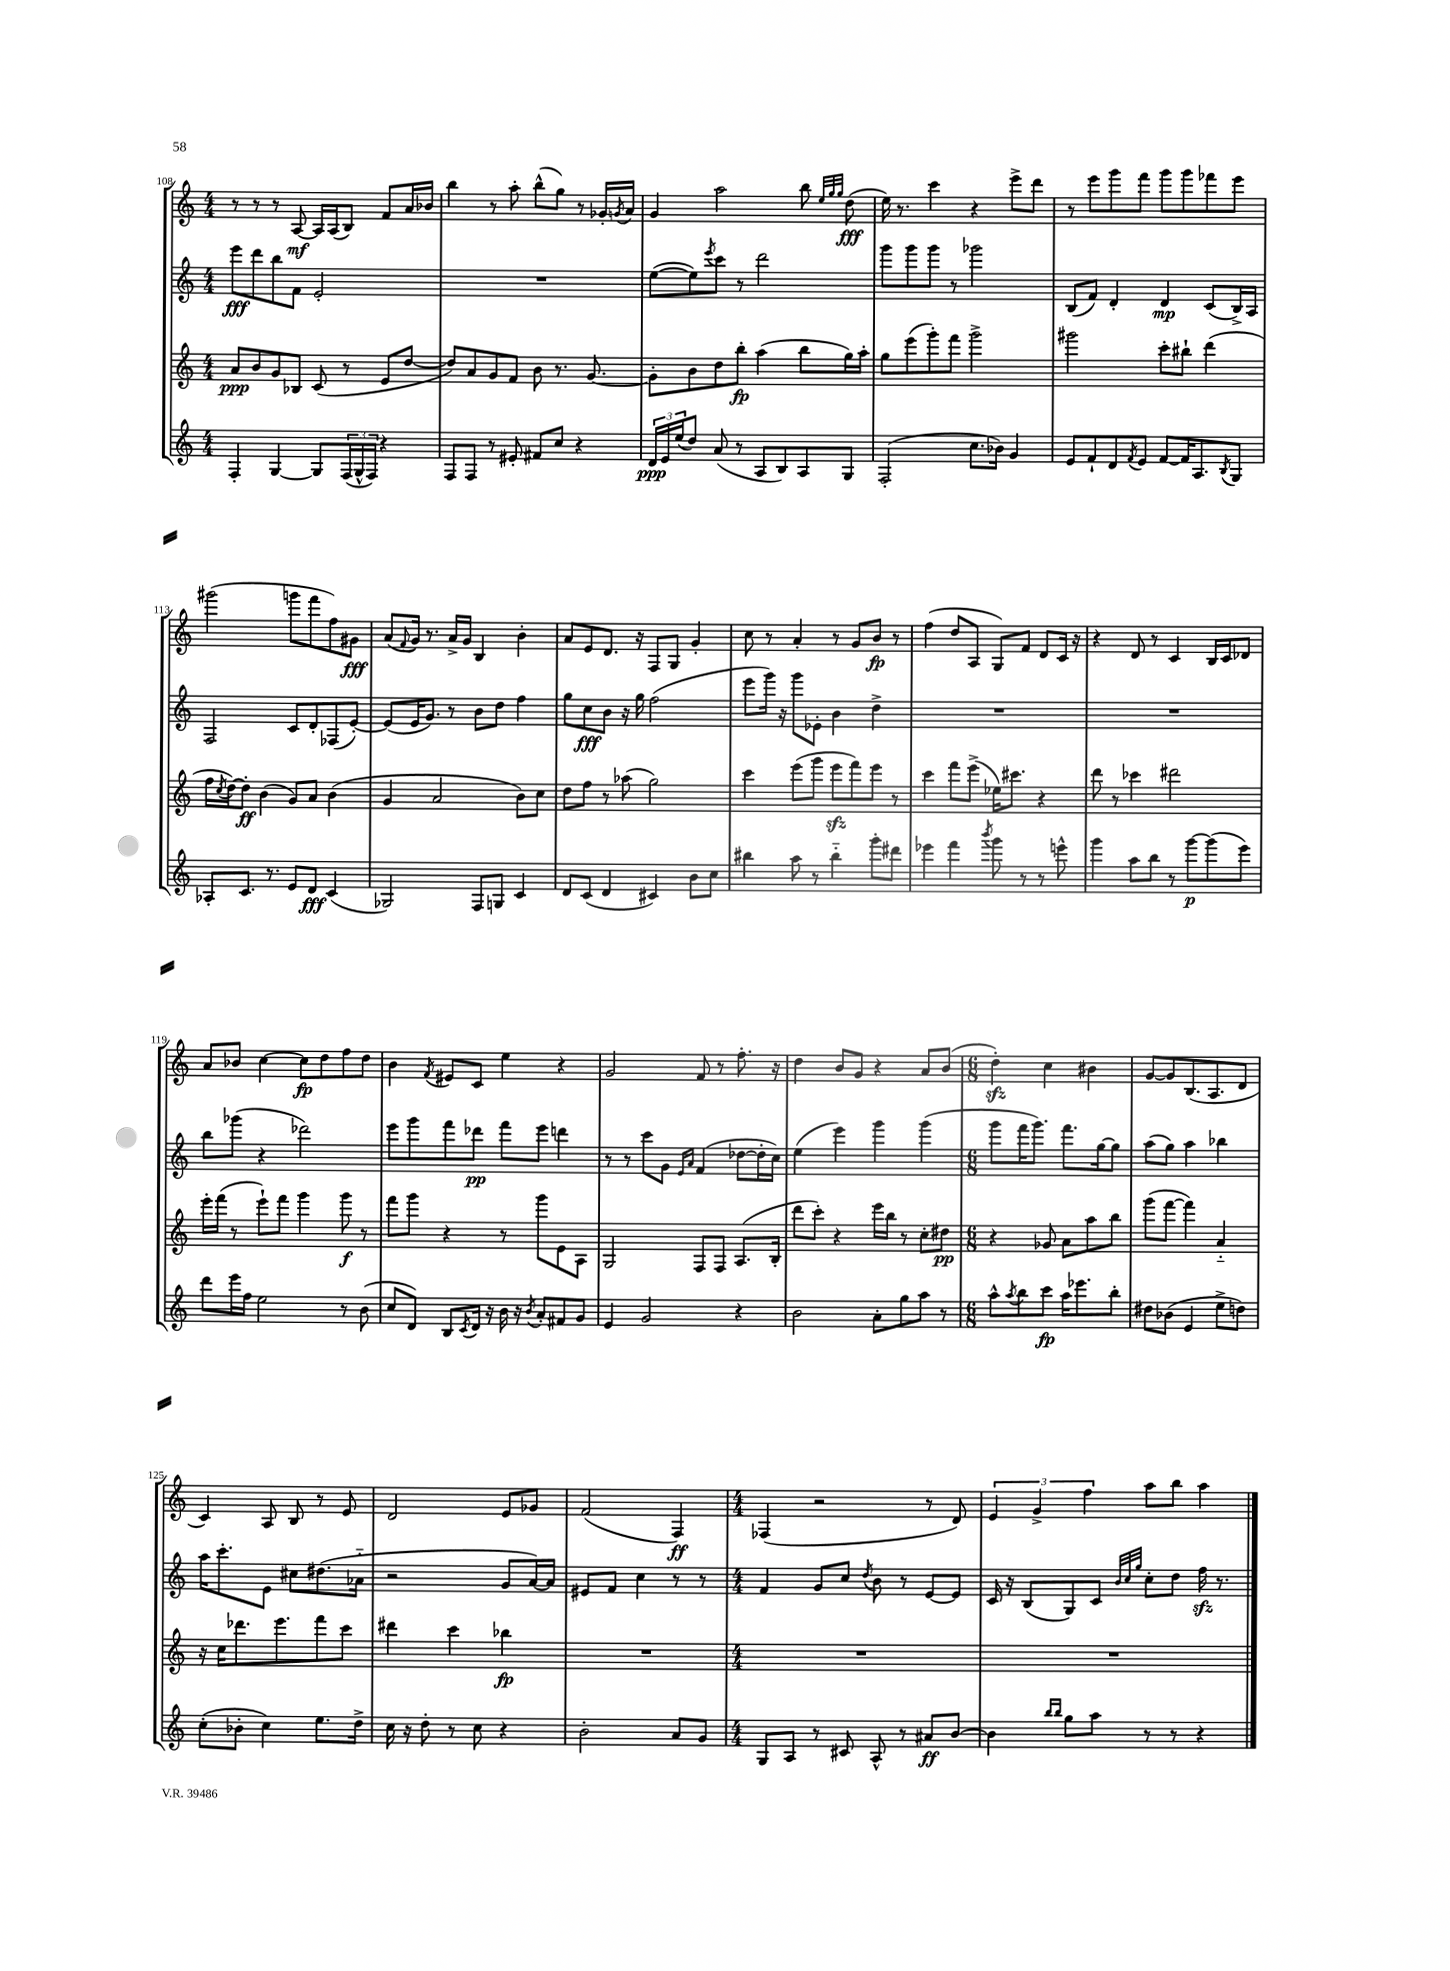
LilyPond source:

<<
\new StaffGroup <<
\new Staff = "s0" {
    \clef treble \key c \major \numericTimeSignature \time 4/4
    r8 r8 r8 a8~\mf a16 a16( b8) f'8 a'16 bes'16 |
    b''4 r8 a''8-. b''8-^( g''8) r8 ges'16-. \acciaccatura { g'8 } a'16 |
    g'4 a''2 b''8 \grace { e''32 g''32 g''32 } d''8\fff( |
    e''16) r8. c'''4 r4 e'''8-> d'''8 |
    r8 e'''8 g'''8 f'''8 g'''8 g'''8 fes'''8 e'''8 |
    gis'''2( g'''8 f'''8 f''8) gis'8\fff |
    a'8( \appoggiatura { f'8 } g'16) r8. a'16-> g'16 b4 b'4-. |
    a'8 e'8 d'8. r16 f8 g8 g'4-. |
    c''8 r8 a'4-. r8 g'8 b'8\fp r8 |
    f''4( d''8 a8 g8) f'8 d'8 c'16 r16 |
    r4 d'8 r8 c'4 b16 c'16 des'8 |
    a'8 bes'8 c''4~ c''8\fp d''8 f''8 d''8 |
    b'4 \acciaccatura { f'8 } eis'8 c'8 e''4 r4 |
    g'2 f'8 r8 f''8.-. r16 |
    d''4 b'8 g'8 r4 a'8 b'8( |
    \numericTimeSignature \time 6/8 d''4-.\sfz) c''4 bis'4 |
    g'8~ g'8 b8.( a8. d'8 |
    c'4) a8 b8 r8 e'8 |
    d'2 e'8 ges'8 |
    f'2( f4\ff) |
    \numericTimeSignature \time 4/4 fes4( r2 r8 d'8) |
    \tuplet 3/2 { e'4 g'4-> f''4 } a''8 b''8 a''4 \bar "|." |
}
\new Staff = "s1" {
    \clef treble \key c \major \numericTimeSignature \time 4/4
    e'''8\fff d'''8 b''8 f'8 e'2-. |
    R1 |
    e''8~( e''8) \acciaccatura { e'''8 } c'''8 r8 d'''2 |
    g'''8 g'''8 g'''8 r8 ges'''2 |
    b8( f'8) d'4-. d'4\mp c'8( b16->) a16 |
    f2 c'8 d'8-. fes8( e'8~-.) |
    e'8( e'16 g'8.) r8 b'8 d''8 f''4 |
    g''8 c''8\fff b'8 r16 g''16 f''2( |
    e'''8 g'''16) r16 g'''8 ees'8-. b'4 d''4-> |
    R1 |
    R1 |
    b''8 ges'''8( r4 des'''2) |
    e'''8 g'''8 f'''8 des'''8\pp f'''8 e'''8 d'''4 |
    r8 r8 c'''8 g'8 \grace { e'16 a'16 } f'4( des''8~ des''16-. c''16) |
    e''4( e'''4) g'''4 g'''4( |
    \numericTimeSignature \time 6/8 g'''8 f'''16 g'''8.) f'''8. g''16~ g''8 |
    a''8( g''8) a''4 bes''4 |
    a''16 c'''8.-. e'8 cis''8 dis''8.( aes'16-_ |
    r2 g'8 a'16~) a'16 |
    eis'8 f'8 c''4 r8 r8 |
    \numericTimeSignature \time 4/4 f'4 g'8 c''8 \acciaccatura { d''8 } b'8 r8 e'8~ e'8 |
    c'16 r16 b8( g8) c'8 \grace { b'32 c''32 g''32 } c''8-. d''8 f''16\sfz r8. \bar "|." |
}
\new Staff = "s2" {
    \clef treble \key c \major \numericTimeSignature \time 4/4
    a'8\ppp b'8 g'8 bes8 c'8( r8 e'8 d''8~ |
    d''8) a'8 g'8 f'8 b'8 r8. g'8.~ |
    g'8-. b'8 d''8 b''8-.\fp a''4( b''8 g''16) a''16-. |
    g''8 e'''8( g'''8-.) f'''8 g'''2-> |
    gis'''2 c'''8-. bis''8-! d'''4( |
    f''16 \acciaccatura { c''8 } d''16~) d''8-.\ff b'4( g'8) a'8 b'4( |
    g'4 a'2 b'8) c''8 |
    d''8 f''8 r8 aes''8( g''2) |
    c'''4 e'''8( g'''8 e'''8\sfz f'''8) e'''8 r8 |
    c'''4 f'''8 e'''8->( ees''16) cis'''8. r4 |
    d'''8 r8 ces'''4 dis'''2 |
    e'''16-. f'''16( r8 e'''8-!) f'''8 g'''4 g'''8\f r8 |
    f'''8 g'''8 r4 r8 g'''8 e'8 a8 |
    g2 f8 f8 a8.( b16-. |
    d'''8 c'''8-.) r4 e'''16 b''16 r8 c''8-. dis''8\pp |
    \numericTimeSignature \time 6/8 r4 ges'8 a'8 a''8 b''8 |
    g'''8( f'''8~ f'''4) a'4-_ |
    r16 c''16 des'''8. e'''8. f'''8 c'''8 |
    dis'''4 c'''4 bes''4\fp |
    R2. |
    \numericTimeSignature \time 4/4 R1 |
    R1 \bar "|." |
}
\new Staff = "s3" {
    \clef treble \key c \major \numericTimeSignature \time 4/4
    f4-. g4~ g8 \tuplet 3/2 { f16( g16-^ f16) } r4 |
    f8 f8 r8 eis'8-. fis'8 c''8 r4 |
    \tuplet 3/2 { d'16\ppp e'16 e''16( } d''8) a'8( r8 a8 b8) a8 g8 |
    f2-.( c''8. bes'16) g'4 |
    e'8 f'8-! d'8 \acciaccatura { f'8 } e'8 f'8~ f'16 a8. \acciaccatura { b8 } g8 |
    aes8-. c'8. r8. e'8 d'8\fff c'4( |
    ges2) f8 g8 c'4 |
    d'8 c'8( d'4 cis'4) b'8 c''8 |
    bis''4 a''8 r8 bis''4-_ g'''8-. dis'''8 |
    ees'''4 f'''4 \acciaccatura { b'''8 } g'''8 r8 r8 e'''8-^ |
    g'''4 a''8 b''8 r8 g'''8~\p g'''8( e'''8) |
    d'''8 e'''16 f''16 e''2 r8 b'8( |
    c''8 d'8) b8 \acciaccatura { c'8 } d'16 r16 b'16 r16 \acciaccatura { b'8 } a'8-. fis'8 g'8 |
    e'4 g'2 r4 |
    b'2 a'8-. g''8 a''8 r8 |
    \numericTimeSignature \time 6/8 a''8-^ \acciaccatura { a''8 } b''8 c'''8\fp a''16 ees'''8. b''8-. |
    dis''8 bes'8( e'4 e''8-> d''8) |
    c''8-.( bes'8-. c''4) e''8. d''16-> |
    c''16 r16 d''8-. r8 c''8 r4 |
    b'2-. a'8 g'8 |
    \numericTimeSignature \time 4/4 g8 a8 r8 cis'8 a8-^ r8 ais'8\ff b'8~ |
    b'4 \grace { b''16 b''16 } g''8 a''8 r8 r8 r4 \bar "|." |
}
>>
>>
\layout { \context { \Score currentBarNumber = #108 } }
